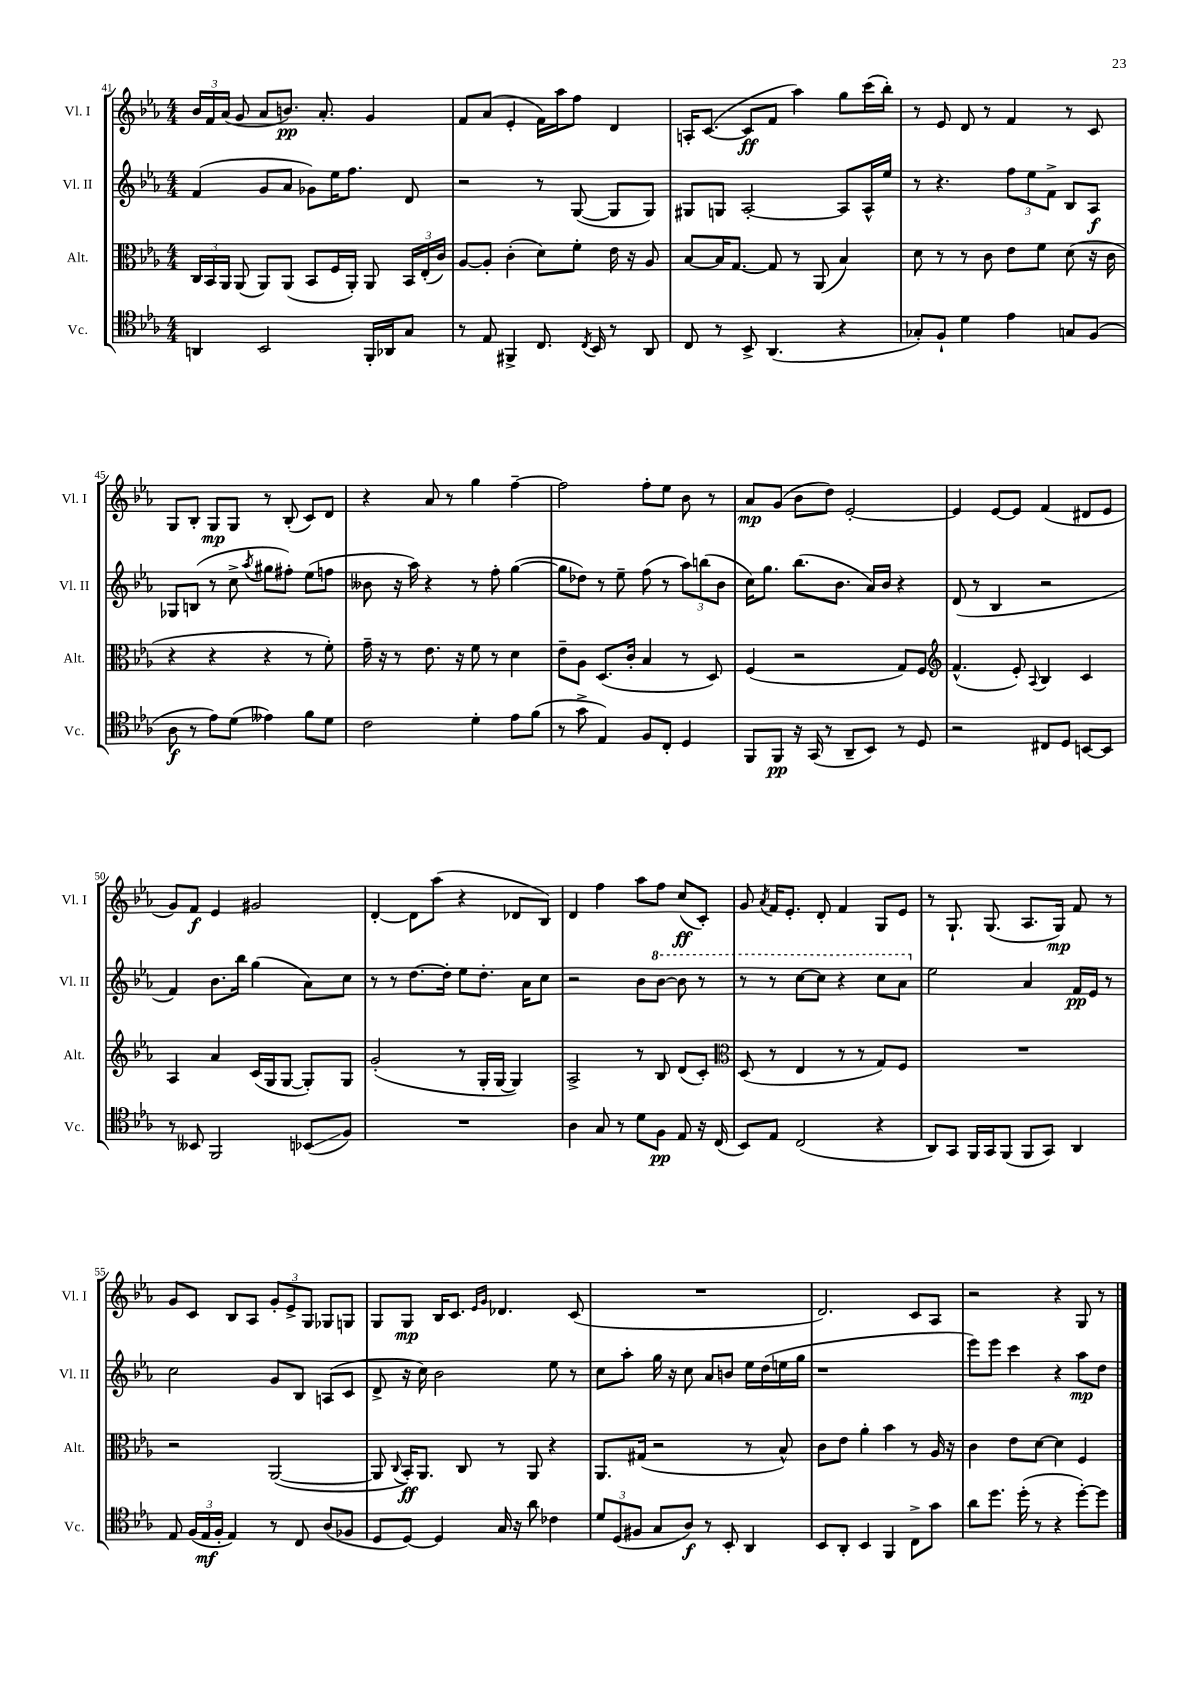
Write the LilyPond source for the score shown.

<<
\new StaffGroup <<
\new Staff = "s0" \with { instrumentName = "Vl. I" shortInstrumentName = "Vl. I" } {
    \clef treble \key ees \major \numericTimeSignature \time 4/4
    \autoBeamOff \tuplet 3/2 { bes'16[ f'16 aes'16]( } g'8 aes'8[ b'8.]\pp) aes'8.-. g'4 |
    f'8[ aes'8]( ees'4-. f'16[) aes''16 f''8] d'4 |
    a16[-. c'8.]~( c'8[\ff f'8] aes''4) g''8[ c'''16( bes''16]-.) |
    r8 ees'8 d'8 r8 f'4 r8 c'8 |
    g8[ bes8]-. g8[\mp g8] r8 bes8-.( c'8[) d'8] |
    r4 aes'8 r8 g''4 f''4~-- |
    f''2 f''8[-. ees''8] bes'8 r8 |
    aes'8[\mp g'8]( bes'8[ d''8]) ees'2~-. |
    ees'4 ees'8[~ ees'8] f'4( dis'8[ ees'8] |
    g'8[) f'8]\f ees'4 gis'2 |
    d'4~-. d'8[ aes''8]( r4 des'8[ bes8]) |
    d'4 f''4 aes''8[ f''8] c''8[\ff( c'8]-.) |
    g'8 \acciaccatura { aes'8 } f'16[ ees'8.]-. d'8-. f'4 g8[ ees'8] |
    r8 g8.-! g8.( aes8.[ g16]\mp) f'8 r8 |
    g'8[ c'8] bes8[ aes8] \tuplet 3/2 { g'8[-. ees'8-> g8] } ges8[ g8] |
    g8[ g8]\mp bes16[ c'8.] \grace { ees'16[ g'16] } des'4. c'8( |
    R1 |
    d'2.) c'8[ aes8] |
    r2 r4 g8 r8 \bar "|." |
}
\new Staff = "s1" \with { instrumentName = "Vl. II" shortInstrumentName = "Vl. II" } {
    \clef treble \key ees \major \numericTimeSignature \time 4/4
    \autoBeamOff f'4( g'8[ aes'8] ges'8[) ees''16 f''8.] d'8 |
    r2 r8 g8~( g8[ g8]) |
    gis8[ g8] aes2~-. aes8[ aes16-^ ees''16] |
    r8 r4. \tuplet 3/2 { f''8[ ees''8 f'8]-> } bes8[ aes8]\f |
    ges8[ b8]( r8 c''8-> \acciaccatura { aes''8 } gis''8[ fis''8]-.) ees''8[( f''8] |
    beses'8 r16 aes''16) r4 r8 f''8-. g''4~( |
    g''8[ des''8]) r8 ees''8-- f''8( r8 \tuplet 3/2 { aes''8[) b''8( bes'8] } |
    c''16[) g''8.] bes''8.[( bes'8.] aes'16[) bes'16] r4 |
    d'8( r8 bes4 r2 |
    f'4) bes'8.[ bes''16] g''4( aes'8[) c''8] |
    r8 r8 d''8.[~ d''16]-. ees''8[ d''8.]-. aes'16[ c''8] |
    r2 bes'8[ \ottava #1 bes''8]~ bes''8 r8 |
    r8 r8 c'''8[~ c'''8] r4 c'''8[ aes''8] \ottava #0 |
    ees''2 aes'4 f'16[\pp ees'16] r8 |
    c''2 g'8[ bes8] a8[( c'8] |
    d'8-> r16 c''16) bes'2 ees''8 r8 |
    c''8[ aes''8]-. g''16 r16 c''8 aes'8[ b'8] ees''16[ d''16( e''16 g''16] |
    r1 |
    ees'''8[) ees'''8] c'''4 r4 aes''8[\mp d''8] \bar "|." |
}
\new Staff = "s2" \with { instrumentName = "Alt." shortInstrumentName = "Alt." } {
    \clef alto \key ees \major \numericTimeSignature \time 4/4
    \autoBeamOff \tuplet 3/2 { c16[ bes,16 aes,16] } aes,8( aes,8[) aes,8]( bes,8[ f16 aes,16]-.) aes,8 \tuplet 3/2 { bes,16[ ees16-.( c'16]) } |
    aes8[~ aes8]-. c'4-.( d'8[) f'8]-. ees'16 r16 aes8 |
    bes8[~ bes16 g8.]~ g8 r8 aes,8( bes4) |
    d'8 r8 r8 c'8 ees'8[ f'8] d'8( r16 c'16 |
    r4 r4 r4 r8 f'8-.) |
    g'16-- r16 r8 ees'8. r16 f'8 r8 d'4 |
    ees'8[-- aes8] d8.[( c'16]-. bes4 r8 d8) |
    f4( r2 g8[) f8] |
    \clef treble f'4.-^( ees'8-.) \appoggiatura { aes8 } bes4 c'4 |
    aes4 aes'4 c'16[( g16 g8]~ g8[-.) g8] |
    g'2-.( r8 g16[-. g16]~ g4) |
    aes2-> r8 bes8 d'8[( c'8]-.) |
    \clef alto d8( r8 ees4 r8 r8 g8[) f8] |
    R1 |
    r2 aes,2~( |
    aes,8 \appoggiatura { c8 } bes,16[-.\ff) aes,8.] c8 r8 aes,8 r4 |
    aes,8.[ gis16]( r2 r8 bes8-^) |
    c'8[ ees'8] aes'4-. bes'4 r8 aes16 r16 |
    c'4 ees'8[ d'8]~ d'4 f4 \bar "|." |
}
\new Staff = "s3" \with { instrumentName = "Vc." shortInstrumentName = "Vc." } {
    \clef tenor \key ees \major \numericTimeSignature \time 4/4
    \autoBeamOff a,4 bes,2 f,16[-. aes,16 g8] |
    r8 ees8 fis,4-> c8. \acciaccatura { c8 } bes,16 r8 aes,8 |
    c8 r8 bes,8-> aes,4.( r4 |
    ges8[-.) f8]-! d'4 ees'4 g8[ f8]( |
    aes8\f r8 ees'8[) d'8]( eeses'4) f'8[ d'8] |
    c'2 d'4-. ees'8[ f'8]( |
    r8 g'8-> ees4) f8[ c8]-. d4 |
    f,8[ f,8]\pp r16 g,16( r8 aes,8[-- bes,8]) r8 d8 |
    r2 cis8[ d8] b,8[~ b,8] |
    r8 beses,8 f,2 bes,8[\glissando( f8]) |
    R1 |
    aes4 g8 r8 d'8[ f8]\pp ees8 r16 c16( |
    bes,8[) ees8] c2( r4 |
    aes,8[) g,8] f,16[ g,16 f,8]( f,8[ g,8]) aes,4 |
    ees8 \tuplet 3/2 { f16[( ees16\mf f16]-. } ees4) r8 c8 aes8[( fes8] |
    d8[ d8]~) d4 g16 r16 aes'8 ces'4 |
    \tuplet 3/2 { d'8[ d8( fis8] } g8[ aes8]\f) r8 bes,8-. aes,4 |
    bes,8[ aes,8]-. bes,4 f,4 c8[-> g'8] |
    aes'8[ d''8.] d''16-.( r8 r4 d''8[~-.) d''8] \bar "|." |
}
>>
>>
\layout { \context { \Score currentBarNumber = #41 } }
